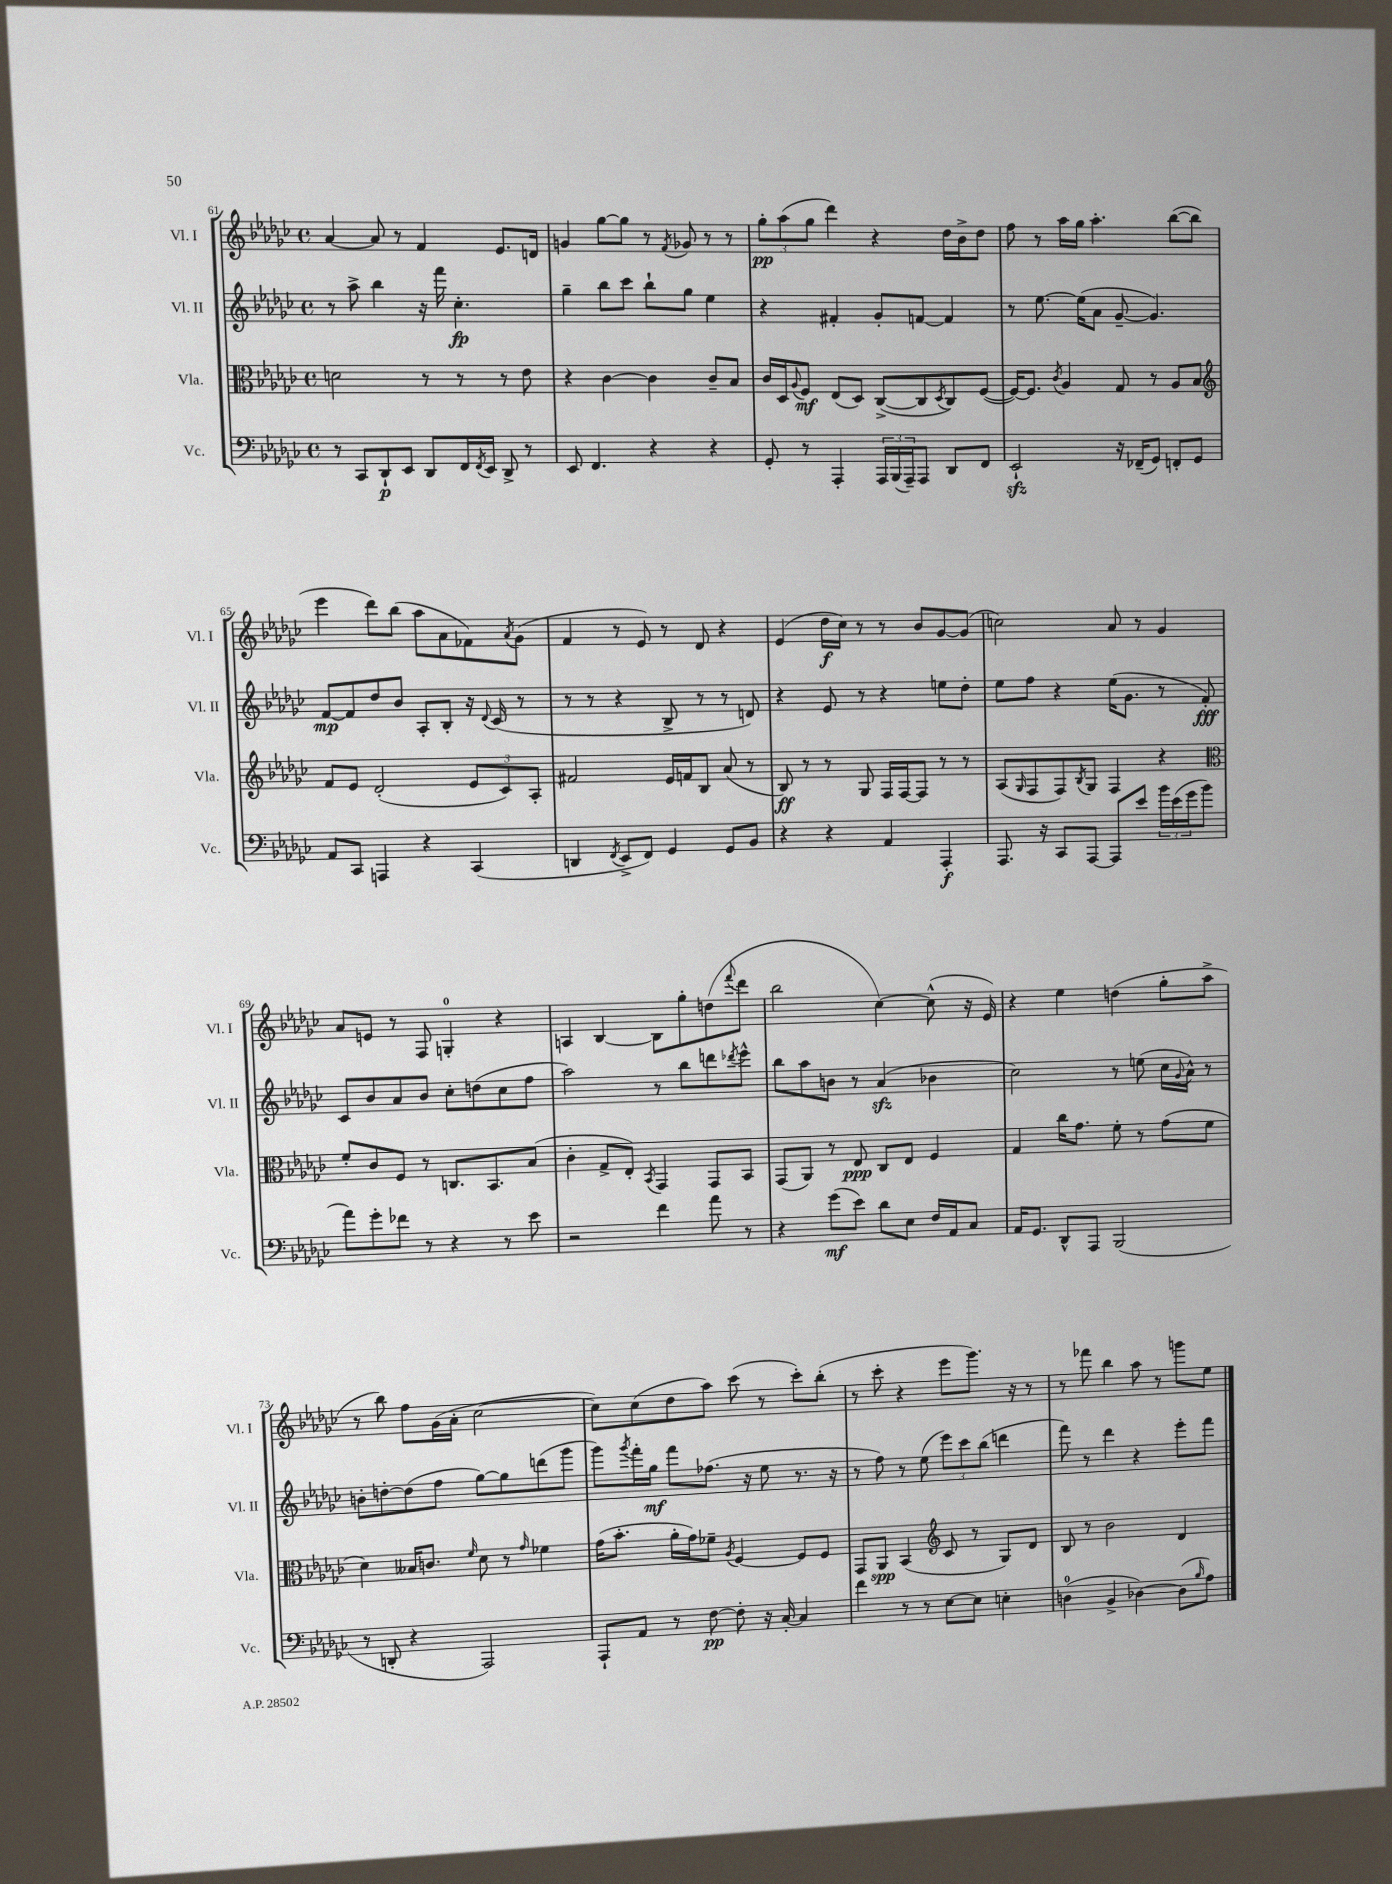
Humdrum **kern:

**kern	**kern	**kern	**kern
*staff4	*staff3	*staff2	*staff1
*clefF4	*clefC3	*clefG2	*clefG2
*k[b-e-a-d-g-c-]	*k[b-e-a-d-g-c-]	*k[b-e-a-d-g-c-]	*k[b-e-a-d-g-c-]
*M4/4	*M4/4	*M4/4	*M4/4
*met(c)	*met(c)	*met(c)	*met(c)
8r	2d	8r	[4a-
8CC-	.	8aa-^	.
8DD-`	.	4bb-	8a-]
8EE-	.	.	8r
8DD-	8r	16r	4f
.	.	16fff	.
16FF	8r	4.cc-'	.
8qFF	.	.	.
16EE-	.	.	.
8DD-^	8r	.	8.e-
8r	8e-	.	.
.	.	.	16d
=	=	=	=
8EE-	4r	4gg-~	4g
4.FF	.	.	.
.	[4c-	8bb-	[8gg-
.	.	8ccc-	8gg-]
4r	4c-]	8bb-`	8r
.	.	.	8qf
.	.	8gg-	8g-
4r	8c-~	4ee-	8r
.	8B-	.	8r
=	=	=	=
8GG-'	16c-	4r	12gg-'
.	16D-	.	.
.	.	.	(12aa-
.	8qqA-	.	.
8r	8F	.	.
.	.	.	12gg-
4AAA-'	(8E-	4f#'	4ddd-)
.	8D-)	.	.
24AAA-	([8C-^	8g-'	4r
(24BBB-	.	.	.
24AAA-~)	.	.	.
8AAA-	8C-]	[8f	.
.	8qD-	.	.
8DD-	8C-)	4f]	16dd-
.	.	.	16b-^
8FF	([8F	.	8dd-
=	=	=	=
2EE-`	16F_)	8r	8ff
.	8.F]	.	.
.	.	[8.ee-	8r
.	8qc-	.	.
.	4A-	.	16aa-
.	.	(16ee-]	16gg-
.	.	8a-	4.aa-'
16r	8G-	[8g-~	.
(16FF-~	.	.	.
8GG-)	8r	4.g-])	.
8FF'	8A-	.	([8bb-
8GG-	8B-	.	8bb-]
=	=	=	=
*	*clefG2	*	*
8AA-	8f	[8f	4eee-
8CC-	8e-	8f]	.
4AAA	(2d-'	8dd-	8ddd-)
.	.	8b-	(8bb-
4r	.	8A-'	8aa-
.	.	8B-'	8a-
(4CC-	12e-	16r	8f-)
.	.	8qqd-	.
.	.	(16c-	.
.	12c-)	.	.
.	.	.	8qa-
.	.	8r	(8g-
.	12A-'	.	.
=	=	=	=
4DD	2f#	8r	4f
.	.	8r	.
8qFF	.	.	.
8EE-^	.	4r	8r
8FF)	.	.	8e-)
4GG-	16e-	8B-^	8r
.	16f	.	.
.	8B-	8r	8d-
8GG-	(8a-	8r	4r
8BB-	8r	8d)	.
=	=	=	=
4r	8B-)	4r	(4e-
.	8r	.	.
4r	8r	8e-	16dd-
.	.	.	16cc-)
.	8G-	8r	8r
4AA-	16F	4r	8r
.	[16F	.	.
.	8F]	.	8b-
4AAA-'	8r	8ee	[8g-
.	8r	8dd-'	(8g-]
=	=	=	=
8.AAA-	(8A-	8ee-	2cc)
.	16qqG-	.	.
.	8F	8ff	.
16r	.	.	.
8CC-	8F)	4r	.
.	8qB-	.	.
[8AAA-	8G-	.	.
8AAA-]	4F	(16ee-	8a-
.	.	8.g-	.
8e-	.	.	8r
24b-	4r	8r	4g-
(24e-	.	.	.
24g-	.	.	.
8b-	.	8f')	.
=	=	=	=
*	*clefC3	*	*
8a-)	8f'	8c-	8a-
8g-'	8c-	8b-	8e
8f-	8F	8a-	8r
8r	8r	8b-	8F
4r	8.C	8cc-'	4G'
.	.	(8dd	.
.	8.BB-	.	.
8r	.	8cc-	4r
8e-	(8B-	8ff	.
=	=	=	=
2r	4c-'	2aa-)	4A
.	8G-^	.	[4B-
.	8E-')	.	.
.	8qBB-	.	.
4f	4GG-	8r	8B-]
.	.	8bb-	8gg-'
8a-	8GG-	8ddd	(8dd
.	.	8qddd-	8qqfff
8r	8BB-	8eee-^^	8ddd-
=	=	=	=
4r	(8GG-	8bb-	2bb-
.	8AA-)	8aa-	.
(8g-	8r	8b	.
8e-)	8E-	8r	.
8d-	8C-	(4a-	[4cc-)
8E-	8E-	.	.
16F	4F	4b-	(8cc-^^]
16AA-	.	.	.
8C-	.	.	16r
.	.	.	16e-)
=	=	=	=
16AA-	4G-	2cc-)	4r
8.GG-	.	.	.
8DD-^^	16cc-	.	4ee-
.	8.g-	.	.
8AAA-	.	.	.
(2BBB-	8f'	8r	(4dd
.	8r	(8ee	.
.	(8g-	16cc-	8gg-'
.	.	8qqg-	.
.	.	16a-^^)	.
.	8f	8r	8aa-^
=	=	=	=
8r	4d-)	8b'	8r
8DD'	.	[8dd'	8bb-)
4r	16B--	(8dd]	8ff
.	8.c	.	.
.	.	8ff	(16g-
.	.	.	16a-'
.	16qqf	.	.
2AAA-)	8d-	[8gg-)	[2cc-
.	8r	8gg-]	.
.	16qqg-	.	.
.	4f-	(8ddd	.
.	.	8ggg-	.
=	=	=	=
8AAA-`	(16g-	8ggg-)	8cc-])
.	8.b-'	.	.
.	.	8qggg-	.
8AA-	.	16fff'	(8cc-
.	.	16gg-	.
8r	16a-'	8fff	8dd-
.	16g-)	.	.
[8F	8f-~	(8.ff-	8aa-)
.	8qA-	.	.
8F']	[4F	.	(8ccc-
.	.	16r	.
16r	.	8ee-	8r
[16C-'	.	.	.
4C-]	8F]	8.r	8ccc-')
.	8F	.	(8bb-'
.	.	16r	.
=	=	=	=
4f	8GG-	8r	8r
.	8AA-	8ff)	8ccc-'
8r	(4BB-	8r	4r
8r	.	(8ee-	.
*	*clefG2	*	*
[8E-	8c-	12eee-)	8eee-
.	.	12ccc-	.
8E-]	8r	.	8.ggg-)
.	.	(12bb-	.
4E'	8G-)	4ddd	.
.	.	.	16r
.	8d-	.	8r
=	=	=	=
(4D	8B-	8fff)	8r
.	8r	8r	8fff-
4BB-^	2b-	4ddd-	4bb-
[4D-)	.	4r	8aa-
.	.	.	8r
(8D-]	4d-	8eee-'	8ggg
16qqB-	.	.	.
8A-)	.	8fff	8ee-
==	==	==	==
*-	*-	*-	*-
